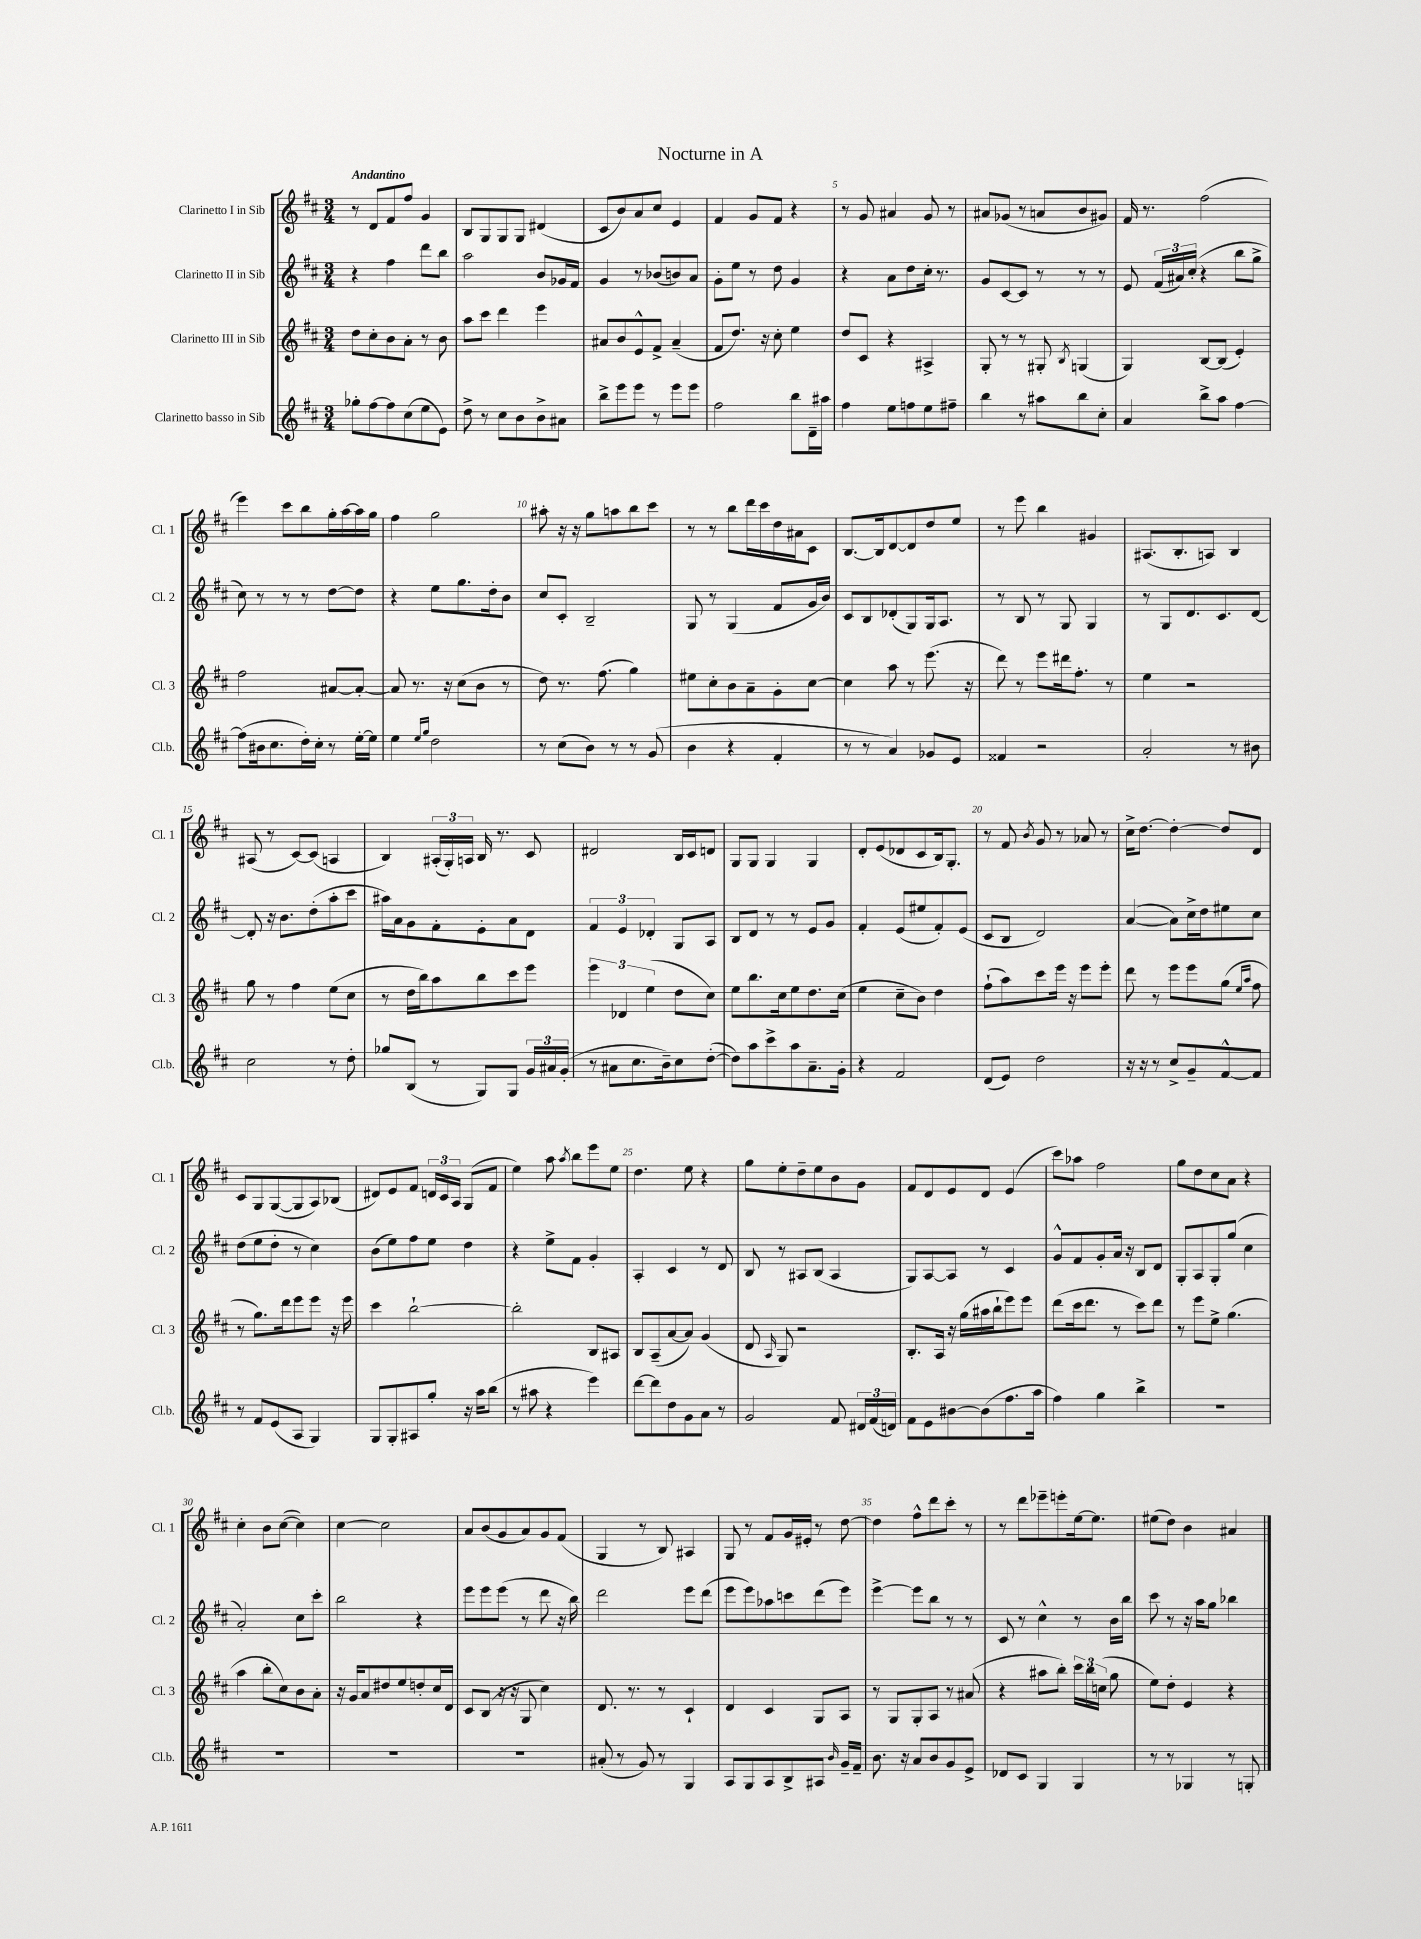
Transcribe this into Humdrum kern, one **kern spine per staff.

**kern	**kern	**kern	**kern
*part4	*part3	*part2	*part1
*staff4	*staff3	*staff2	*staff1
*I"Clarinetto basso in Sib	*I"Clarinetto III in Sib	*I"Clarinetto II in Sib	*I"Clarinetto I in Sib
*I'Cl.b.	*I'Cl. 3	*I'Cl. 2	*I'Cl. 1
*clefG2	*clefG2	*clefG2	*clefG2
*k[f#c#]	*k[f#c#]	*k[f#c#]	*k[f#c#]
*M3/4	*M3/4	*M3/4	*M3/4
=1	=1	=1	=1
!	!	!	!LO:TX:a:B:t=Andantino
8gg-X'\L	8dd\L	4r	8r
[8ff#\	8cc#'\	.	8d/L
8ff#\]	8b\	4ff#\	8f#/
(8cc#\	8a'\J	.	8ff#/J
8ee\	8r	8ddd\L	4g/
8e\J)	8b\	8bb\J	.
=2	=2	=2	=2
8dd^\	8aa\L	2aa\	8B/L
8r	8ccc#\J	.	8G/
8cc#\L	4ddd\	.	8G/
8b\	.	.	8G/J
8b^\	4eee\	8b/L	(4d#X/
8a#X\J	.	16g-X/L	.
.	.	16f#/JJ	.
=3	=3	=3	=3
8bb^\L	8a#X/L	4g/	8c#/L
8eee\	8b/	.	8b/)
8eee\J	8e^^/	8r	8a/
8r	8f#^/J	(8b-X/L	8cc#/J
8eee\L	(4a#~/	8bn/)	4e/
8eee\J	.	8a/J	.
=4	=4	=4	=4
2ff#\	8f#/L	8g'\L	4f#/
.	8.dd/J)	8ee\J	.
.	.	8r	8g/L
.	16r	.	.
.	8cc#'\	8dd\	8f#/J
8bb\L	4ee\	4g/	4r
16d~\L	.	.	.
16aa#X\JJ	.	.	.
=5	=5	=5	=5
4ff#\	8dd/L	4r	8r
.	8c#/J	.	8g/
8ee\L	4r	8a\L	4a#X/
8ffn\	.	8dd\	.
8ee\	4A#X^/	16cc#'\Jk	8g/
.	.	8.r	.
8ff#X~\J	.	.	8r
=6	=6	=6	=6
4bb\	8G'/	8g/L	8a#X/L
.	8r	[8c#/	(8g-X/J
8r	8r	8c#/J]	8r
8aa#X\L	8G#X'/	8r	8an/L
.	8qB/	.	.
8bb\	(4Gn/	8r	8b/
8cc#'\J	.	8r	8g#X/J)
=7	=7	=7	=7
4a/	4G/)	8e/	16f#/
.	.	.	8.r
.	.	(24f#/LL	.
.	.	24a#X/)	.
.	.	(24cc#'/JJ	.
8bb^\L	[8B/L	4r	(2ff#\
8aa\J	(8B/J]	.	.
[4ff#\	4e'/)	8bb\L	.
.	.	8gg^\J	.
!!LO:LB:g=z
=8	=8	=8	=8
(8ff#\L]	2ff#\	8cc#\)	4eee\)
16b#X\k	.	8r	.
8.cc#\	.	.	.
.	.	8r	8ccc#\L
16dd'\L)	.	8r	8bb\
16cc#'\JJ	.	.	.
8r	[8a#X/L	[8dd\L	16gg'\L
.	.	.	[16aa\
[16ee'\LL	8a#'/J_	8dd\J]	16aa\]
16ee\JJ]	.	.	16gg\JJ
=9	=9	=9	=9
4ee\	8a#/]	4r	4ff#\
.	8.r	.	.
16qqee/LL	.	.	.
16qqgg/JJ	.	.	.
2dd\	.	8ee\L	2gg\
.	16r	.	.
.	(8cc#\L	8.gg\	.
.	8b\J	.	.
.	.	16dd'\k	.
.	8r	8b\J	.
=10	=10	=10	=10
8r	8dd\)	8cc#/L	8aa#X'\
(8cc#\L	8.r	8c#'/J	16r
.	.	.	16r
8b\J)	.	2B~/	8gg\L
.	(8.ff#\	.	.
8r	.	.	8aan\
8r	4gg\)	.	8bb\
(8g/	.	.	8ccc#\J
=11	=11	=11	=11
4b\	8ee#X\L	8G/	8r
.	8cc#'\	8r	8r
4r	8b\	(4G/	8bb\L
.	8a~\	.	16ddd\L
.	.	.	16ccc#\
4f#'/	8g'\	8f#/L	16dd\
.	.	.	16a#X\J
.	[8cc#\J	16g/L	8c#\J
.	.	16b/JJ)	.
=12	=12	=12	=12
8r	4cc#\]	8c#/L	[8.B/L
8r	.	8B/	.
.	.	.	16B/k]
4a/)	8aa\	(8d-X'/	[8d/
.	8r	8G/)	8d/]
8g-X/L	(8.eee\	16G/k	8dd/
.	.	8.A/J	.
8e/J	.	.	8ee/J
.	16r	.	.
=13	=13	=13	=13
4f##X/	8ddd\)	8r	8r
.	8r	8B/	8eee\
2r	8eee\L	8r	4bb\
.	16ddd#X\k	8G/	.
.	8.ff#'\J	.	.
.	.	4G/	4g#X/
.	8r	.	.
=14	=14	=14	=14
2a'/	4ee\	8r	(8.A#X/L
.	.	8G/L	.
.	.	.	8.B'/
.	2r	8.d/	.
.	.	.	8An/J)
.	.	8.c#/	.
8r	.	.	4B/
8b#X\	.	[8d/J	.
!!LO:LB:g=z
=15	=15	=15	=15
2cc#\	8gg\	8d'/]	(8A#X/
.	8r	16r	8r
.	.	8.b\L	.
.	4ff#\	.	[8c#/L)
.	.	(8dd'\	(8c#/J]
8r	(8ee\L	8aa'\	4An/
8dd'\	8cc#\J	8ccc#\J	.
=16	=16	=16	=16
8gg-X/L	8r	16aa#X\LL)	4B/)
.	.	16a\J	.
(8B/J	16dd\LL	8g\	.
.	16bb\J)	.	.
8r	8aa\	8f#'\	(24A#X'/LL
.	.	.	24G'/)
.	.	.	24An/JJ
8G/L)	8bb\	8e'\	16B/
.	.	.	8.r
8G/J	8ccc#\	8a\	.
24g/LL	8eee\J	8d\J	8c#/
24a#X/	.	.	.
(24g'/JJ	.	.	.
=17	=17	=17	=17
8r	6eee\	6f#/	2d#X/
8a#X\L	.	.	.
.	6d-X/	6e/	.
8.cc#\	.	.	.
.	(6ee\	6d-X'/	.
16b~\k)	.	.	.
8cc#\	8dd\L	8G/L	16B/LL
.	.	.	16c#/J
([8dd'\J	8cc#\J)	8A/J	8dn/J
=18	=18	=18	=18
8dd\L])	8ee\L	8B/L	8G/L
8aa\	8.bb\	8d/J	8G/J
8ccc#^\	.	8r	4G/
.	16cc#\k	.	.
8aa\	8ee\	8r	.
8.a~\	8.dd\	8e/L	4G/
.	.	8g/J	.
16g'\Jk	(16cc#\Jk	.	.
=19	=19	=19	=19
4r	4ee\	4f#'/	8d'/L
.	.	.	(8e/
2f#/	8cc#~\L	(8e/L	8d-X/
.	8b\J)	8ee#X/	8c#/
.	4dd\	8f#'/)	16B/k)
.	.	.	8.G'/J
.	.	(8e/J	.
=20	=20	=20	=20
(8d/L	(8ff#`\L	8c#/L	8r
8e/J)	8aa\)	8B/J	8f#/
.	.	.	8qb/
2dd\	8ccc#\	2d/)	8g/
.	16eee\Jk	.	8r
.	16r	.	.
.	8eee\L	.	8a-X/
.	8eee'\J	.	8r
=21	=21	=21	=21
16r	8ddd\	([4a/	16cc#^\KL
16r	.	.	[8.dd\J
8r	8r	.	.
8cc#^/L	8eee\L	8a\L])	4dd'\_
8g~/	8eee\	16cc#^\L	.
.	.	16dd\J	.
[8f#^^/	(8gg\J	8ee#X\	8dd/L]
.	16qqee/LL	.	.
.	16qqaa/JJ	.	.
8f#/J]	8ff#\	8cc#\J	8d/J
!!LO:LB:g=z
=22	=22	=22	=22
8r	8r	(8dd\L	8c#/L
8f#/L	8.gg\L)	8ee\	8G/
(8e/	.	8dd'\J	([8G/
.	16ddd\k	.	.
8A/J	8eee\	8r	8G/]
4G/)	8eee\J	4cc#\)	8A/)
.	16r	.	(8B-X/J
.	16eee\	.	.
=23	=23	=23	=23
8G/L	4ccc#\	(8b\L	8d#X/L)
8G'/	.	8ee\)	8e/
8A#X/	[2bb`\	8ff#\	8f#/J
8gg'/J	.	8ee\J	24dn/LL
.	.	.	24c#/
.	.	.	24A/JJ
16r	.	4dd\	(8G/L
16aa\KL	.	.	.
(8bb\J	.	.	8f#/J
=24	=24	=24	=24
8r	2bb'\]	4r	4ee\)
8aa#X\	.	.	.
4r	.	8ee^\L	8aa\
.	.	.	8qaa/
.	.	8f#\J	8bb\L
4eee\)	8B/L	4g'/	8eee\
.	8A#X/J	.	8ee\J
=25	=25	=25	=25
[8ddd\L	8B/L	4A'/	4.dd\
8ddd\]	(8A~/	.	.
8dd\	[8a/	4c#/	.
8g\	8a/J])	.	8ee\
8a\J	(4g/	8r	4r
8r	.	8d/	.
=26	=26	=26	=26
2g/	8d/	8B/	8gg\L
.	16qqA/	.	.
.	8G/)	8r	8ee'\
.	2r	8A#X/L	8dd~\
.	.	(8B/J	8ee\
8f#/	.	4A#/	8b\
24d#X/LL	.	.	8g\J
(24f#/	.	.	.
24dn/JJ)	.	.	.
=27	=27	=27	=27
8f#\L	8.B'/L	8G/L)	8f#/L
8e\	.	[8A/	8d/
.	16A/Jk	.	.
[8b#X\	16r	8A/J]	8e/
.	(16gg\LL	.	.
(8b#\]	16aa#X\	8r	8d/J
.	16bb`\J	.	.
8.ff#\	8eee\)	4c#/	(4e/
.	8eee\J	.	.
16aa\Jk	.	.	.
=28	=28	=28	=28
4ff#\)	(8ddd\L	8g^^/L	8ccc#\L)
.	16ccc#\k	8f#/	8aa-X\J
.	8.ddd\J	.	.
4gg\	.	8g'/	2ff#\
.	8r	16a/Jk	.
.	.	16r	.
4bb^\	8ccc#\L)	8B/L	.
.	8ddd\J	8d/J	.
=29	=29	=29	=29
2.r	8r	8G'/L	8gg\L
.	8eee\L	8A/	8dd\
.	8ee^\J	8G'/	8cc#\
.	(4.gg\	(8gg/J	8a\J
.	.	4cc#\	4r
!!LO:LB:g=z
=30	=30	=30	=30
2.r	4aa\	2a'/)	4cc#'\
.	8bb'\L	.	8b\L
.	8cc#\)	.	([8cc#\J
.	8b\	8cc#\L	4cc#\])
.	8a'\J	8ccc#'\J	.
=31	=31	=31	=31
2.r	16r	2bb\	[4cc#\
.	16g/KL	.	.
.	8a/	.	.
.	8dd#X/	.	2cc#\]
.	8ee/	.	.
.	8ddn'/	4r	.
.	16cc#/L	.	.
.	16d/JJ	.	.
=32	=32	=32	=32
2.r	8c#/L	8eee\L	8a/L
.	(8B/J	8eee\	(8b/
.	16r	(8eee\J	8g/
.	16r	.	.
.	8G/	8r	8a/)
.	4cc#\)	8ddd\	8g/
.	.	16r	(8f#/J
.	.	16bb\)	.
=33	=33	=33	=33
(8a#X'/	8.d/	2ddd\	4G/
8r	.	.	.
.	8.r	.	.
8g/)	.	.	8r
8r	8r	.	8B/)
4G/	4c#`/	8eee\L	4A#X/
.	.	(8ddd\J	.
=34	=34	=34	=34
8A/L	4d/	8eee\L	8G/
8G/	.	8eee\)	8r
8A/	4c#/	8aa-X\	8f#/L
8B^/	.	8cccn\	16g/L
.	.	.	16e#X'/JJ
8A#X/J	8G/L	(8ddd\	8r
16qqb/	.	.	.
16g~/LL	8A/J	8eee\J)	[8dd\
16f#~/JJ	.	.	.
=35	=35	=35	=35
8.b\	8r	[4eee^\	4dd\]
.	8G/L	.	.
16r	.	.	.
8a/L	8G'/	8eee\L]	8ff#^^\L
8b/	8A/J	8bb\J	8ddd\
8g/	8r	8r	8ccc#'\J
8e^/J	(8a#X/	8r	8r
=36	=36	=36	=36
8d-X/L	4r	8c#/	8r
8c#/J	.	8r	8ddd\L
4G/	8aa#X\L	4cc#^^\	8eee-X~\
.	8bb'\J)	.	8eeen'\
4G/	24ccc#\LL	8r	[16ee\k
.	24bb\	.	.
.	.	.	8.ee\J]
.	(24ccn\JJ	.	.
.	8gg\	16b\LL	.
.	.	16bb\JJ	.
=37	=37	=37	=37
8r	8ee\L)	8ccc#\	(8ee#X\L
8r	8dd'\J	8r	8dd\J)
4G-X/	4e/	16r	4b\
.	.	16aa\KL	.
.	.	8gg\J	.
8r	4r	4bb-X\	4a#X/
8Gn'/	.	.	.
==	==	==	==
*-	*-	*-	*-
